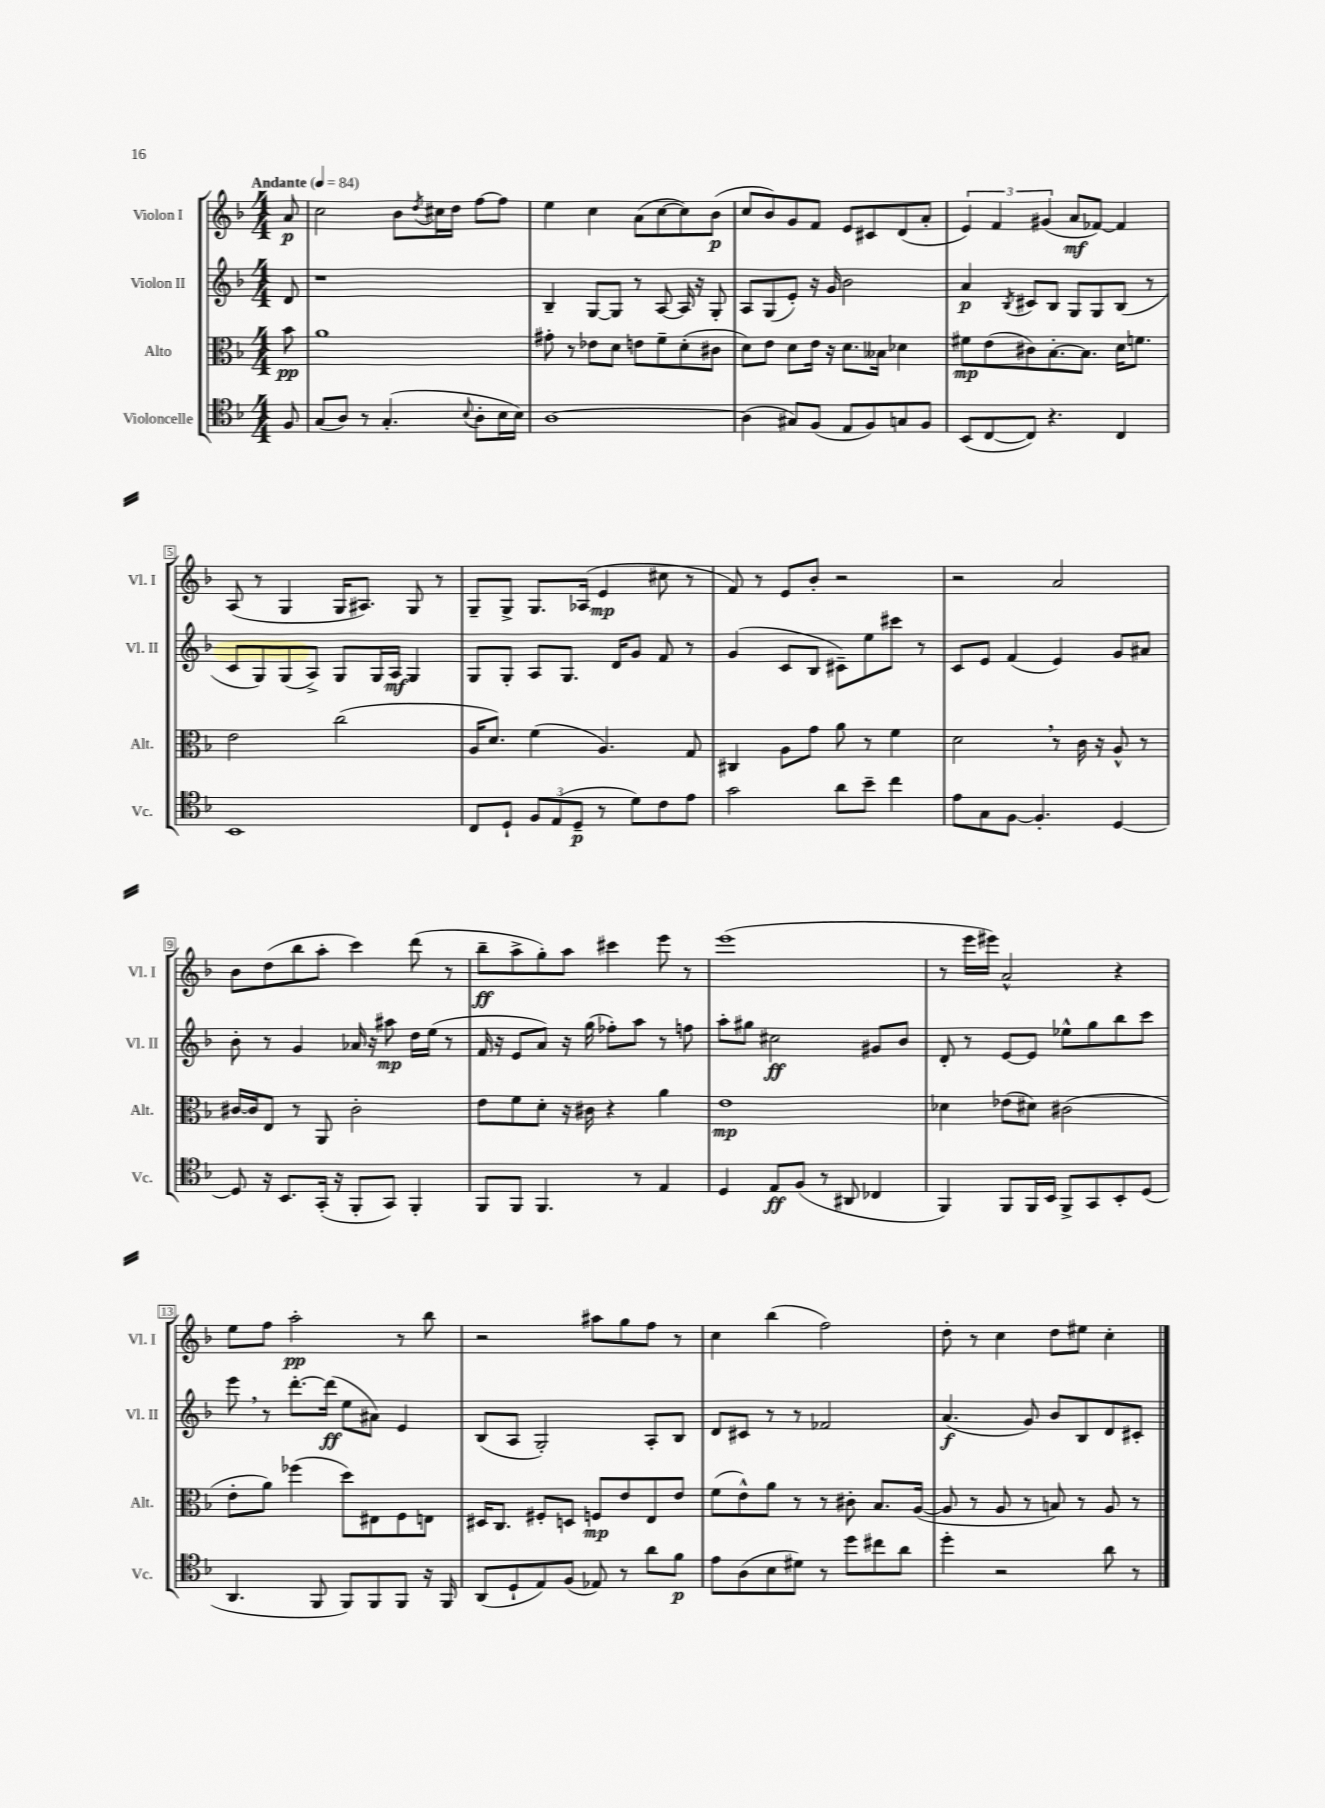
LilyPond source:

<<
\new StaffGroup <<
\new Staff = "s0" \with { instrumentName = "Violon I" shortInstrumentName = "Vl. I" } {
    \clef treble \key f \major \numericTimeSignature \time 4/4 \partial 8 \tempo "Andante" 4 = 84
    a'8\p |
    c''2 bes'8 \acciaccatura { d''8 } cis''16 d''16 f''8~ f''8 |
    e''4 c''4 a'8( c''8~ c''8) bes'8\p( |
    c''8 bes'8) g'8 f'8 e'8 cis'8 d'8( a'8-. |
    \tuplet 3/2 { e'4) f'4 gis'4( } a'8\mf fes'8~) fes'4 |
    a8( r8 g4 g16 ais8.) g8 r8 |
    g8-- g8-> g8. aes16( e'4\mp cis''8 r8 |
    f'8) r8 e'8 bes'8-. r2 |
    r2 a'2 |
    bes'8 d''8( bes''8 a''8-. c'''4) d'''8( r8 |
    bes''8--\ff a''8-> g''8-.) a''8 cis'''4 e'''8 r8 |
    e'''1( |
    r8 e'''16 eis'''16) a'2-^ r4 |
    e''8 f''8 a''2-.\pp r8 bes''8 |
    r2 ais''8 g''8 f''8 r8 |
    c''4 bes''4( f''2) |
    d''8-. r8 c''4 d''8 eis''8 c''4-. \bar "|." |
}
\new Staff = "s1" \with { instrumentName = "Violon II" shortInstrumentName = "Vl. II" } {
    \clef treble \key f \major \numericTimeSignature \time 4/4 \partial 8
    d'8 |
    r1 |
    bes4-- g8~ g8 r8 a8~ a16 r16 g8-. |
    a8 g8( e'8-.) r16 g'16 bes'2 |
    a'4\p \acciaccatura { bes8 } cis'8 bes8 g8 g8 bes8( r8 |
    c'8 g8) g8( a8->) g8 g16 a16\mf g4 |
    g8 g8-. a8 g8. d'16 g'8 f'8 r8 |
    g'4( c'8 bes8 cis'8--) e''8 cis'''8 r8 |
    c'8 e'8 f'4( e'4) g'8 ais'8 |
    bes'8-. r8 g'4 aes'16 r16 ais''8\mp d''16 e''16( r8 |
    f'16 r16 e'8 a'8) r16 g''16( fes''8-.) a''8 r8 f''8 |
    a''8-. gis''8 cis''2\ff gis'8 bes'8 |
    d'8-. r8 e'8~ e'8 ees''8-^ g''8 bes''8 c'''8 |
    e'''8 \breathe r8 d'''8.~-. d'''16\ff( e''8 ais'8) e'4 |
    bes8( a8 g2-.) a8-. bes8 |
    d'8 cis'8 r8 r8 fes'2 |
    a'4.\f( g'8) bes'8 bes8 d'8 cis'8-. \bar "|." |
}
\new Staff = "s2" \with { instrumentName = "Alto" shortInstrumentName = "Alt." } {
    \clef alto \key f \major \numericTimeSignature \time 4/4 \partial 8
    bes'8\pp |
    a'1 |
    gis'8-. r8 ees'8 d'8 e'8 f'8-- d'8-.( cis'8 |
    d'8) e'8 d'8 e'16 r16 d'8. beses16 des'4 |
    fis'8\mp e'8( cis'8) bes8.~-. bes8. d'16 f'8. |
    e'2 c''2( |
    a16 d'8.) f'4( a4.) g8 |
    cis4 a8 g'8 a'8 r8 f'4 |
    d'2 \breathe r8 c'16 r16 a8-^ r8 |
    cis'16~ cis'16 e8 r8 a,8 cis'2-. |
    e'8 f'8 d'8-. r16 cis'16 r4 a'4 |
    e'1\mp |
    des'4 ees'8( dis'8) cis'2( |
    e'8-. a'8) fes''4( d''8) eis8 f8 e8 |
    dis16 c8. fis8-. d8 f8\mp e'8 e8 e'8 |
    f'8( e'8-^) a'8 r8 r8 cis'8-. bes8. a16~( |
    a8 r8 a8 r8 b8) r8 a8 r8 \bar "|." |
}
\new Staff = "s3" \with { instrumentName = "Violoncelle" shortInstrumentName = "Vc." } {
    \clef tenor \key f \major \numericTimeSignature \time 4/4 \partial 8
    f8 |
    g8( a8) r8 g4.-.( \appoggiatura { bes8 } a8-. bes16 bes16) |
    a1~ |
    a4( gis8) f8( e8 f8) g8 f8 |
    bes,8( c8~ c8) r4. c4 |
    bes,1 |
    c8 d8-! \tuplet 3/2 { f8 e8( d8--\p } r8 d'8) c'8 e'8 |
    g'2 a'8 bes'8-- c''4 |
    e'8 g8 f8~ f4.-. d4~ |
    d8 r16 bes,8. g,16-.( r16 f,8-. g,8) f,4-. |
    f,8 f,8 f,4. r8 e4 |
    d4 e8\ff f8( r8 ais,8 ces4 |
    f,4) f,8 f,16 bes,16 f,8-> g,8 bes,8-. d8( |
    a,4. f,8 f,8) f,8 f,8 r16 f,16 |
    a,8( d8-! e8) f8( ees8) r8 a'8 f'8\p |
    e'8 a8( bes8 dis'8) r8 d''8 cis''8 a'8 |
    d''4-. r2 a'8 r8 \bar "|." |
}
>>
>>
\layout { \context { \Score \override BarNumber.stencil = #(make-stencil-boxer 0.1 0.3 ly:text-interface::print) } }
